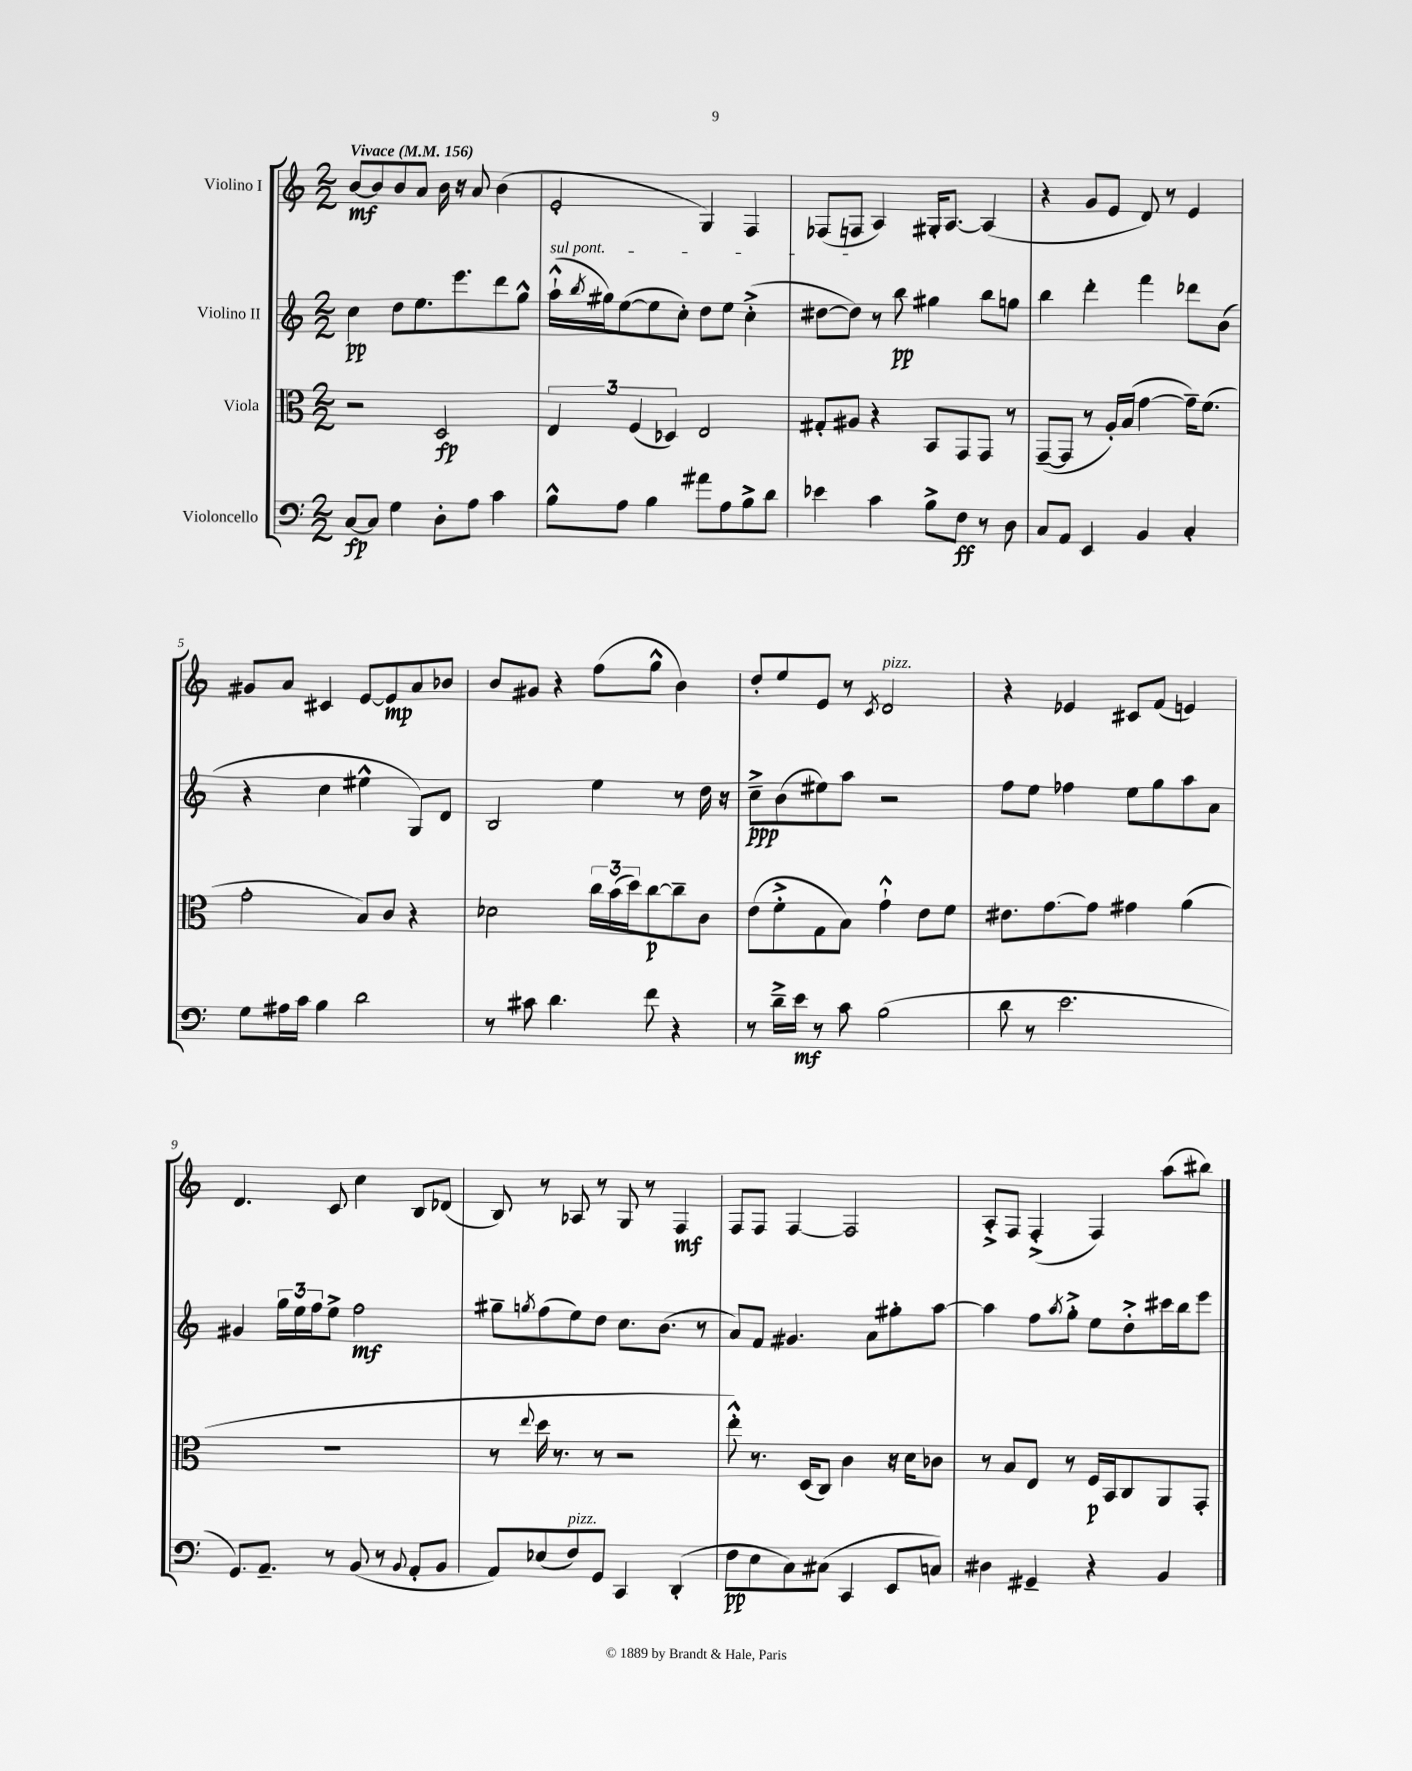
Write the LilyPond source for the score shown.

<<
\new StaffGroup <<
\new Staff = "s0" \with { instrumentName = "Violino I" } {
    \clef treble \key c \major \numericTimeSignature \time 2/2 \tempo "Vivace" 4 = 156
    b'8~\mf b'8 b'8 a'8 b'16 r16 a'8 b'4( |
    e'2-. g4) f4 |
    fes8( f8 a4) gis16-. a8.~ a4( |
    r4 g'8 e'8 d'8) r8 e'4 |
    gis'8 a'8 cis'4 e'8~ e'8\mp a'8 bes'8 |
    b'8 gis'8 r4 f''8( g''8-^ b'4) |
    d''8-. e''8 e'8 r8 \acciaccatura { c'8 } d'2^\markup { \italic "pizz." } |
    r4 ees'4 cis'8 f'8( e'4) |
    d'4. c'8 c''4 b8 des'8( |
    b8) r8 aes8 r8 g8 r8 f4\mf |
    f8 f8 f4~ f2 |
    a8-.-> f8 f4-.->( f4) a''8( bis''8) \bar "|." |
}
\new Staff = "s1" \with { instrumentName = "Violino II" } {
    \clef treble \key c \major \numericTimeSignature \time 2/2
    c''4\pp d''8 e''8. e'''8. d'''8 g''8-^ |
    \once \override TextSpanner.bound-details.left.text = \markup { \italic "sul pont." } a''16-!-^\startTextSpan( \acciaccatura { b''8 } gis''16) e''8~( e''8 c''8-.) d''8 e''8 c''4-.->( |
    dis''8~ dis''8\stopTextSpan) r8 b''8\pp gis''4 b''8 g''8 |
    b''4 d'''4-. f'''4 des'''8 b'8( |
    r4 c''4 eis''4-^ g8) d'8 |
    b2 e''4 r8 d''16 r16 |
    c''8--->\ppp b'8( eis''8) a''8 r2 |
    f''8 e''8 fes''4 e''8 g''8 a''8 a'8 |
    gis'4 \tuplet 3/2 { g''16 e''16 f''16 } e''8-> f''2\mf |
    gis''8-- \acciaccatura { g''8 } f''8( e''8) d''8 c''8. b'8.( r8 |
    a'8) f'8 gis'4. a'8 gis''8-. a''8~ |
    a''4 f''8 \acciaccatura { a''8 } g''8-.-> e''8 d''8-.-> cis'''16 b''16 e'''8 \bar "|." |
}
\new Staff = "s2" \with { instrumentName = "Viola" } {
    \clef alto \key c \major \numericTimeSignature \time 2/2
    r2 d2\fp |
    \tuplet 3/2 { e4 f4( des4) } e2 |
    gis8-. ais8 r4 b,8 g,8 g,8 r8 |
    g,8~--( g,8 r8 a16-.) b16( g'4~ g'16--) f'8.( |
    g'2-. b8) c'8 r4 |
    des'2 \tuplet 3/2 { c''16 b'16( d''16) } c''8~\p c''8-- c'8 |
    e'8( f'8-.-> g8 b8) g'4-!-^ e'8 f'8 |
    eis'8. g'8.~ g'8 gis'4 a'4( |
    R1 |
    r8 \appoggiatura { e''8 } d''16 r8. r8 r2 |
    e''8-.-^) r8. d16( c8) c'4 r16 d'16 ces'8 |
    r8 b8 e8 r8 f16\p b,16 c8 a,8 g,8-. \bar "|." |
}
\new Staff = "s3" \with { instrumentName = "Violoncello" } {
    \clef bass \key c \major \numericTimeSignature \time 2/2
    c8~\fp c8 g4 d8-. a8 c'4 |
    b8-^ a8 b4 ais'8 a8 b8-> d'8 |
    ees'4 c'4 b8-> f8\ff r8 d8 |
    c8 a,8 e,4 b,4 c4-. |
    g8 ais16 c'16 b4 d'2 |
    r8 cis'8 d'4. f'8 r4 |
    r8 d'16---> e'16\mf r8 c'8 b2( |
    d'8 r8 e'2. |
    g,8.) a,8.-- r8 b,8( r8 \appoggiatura { b,8 } a,8-. b,8 |
    a,8) ees8( f8^\markup { \italic "pizz." }) g,8 c,4 d,4-.( |
    f8\pp e8 c8) cis8( c,4 e,8 c8) |
    dis4 gis,4-- r4 b,4 \bar "|." |
}
>>
>>
